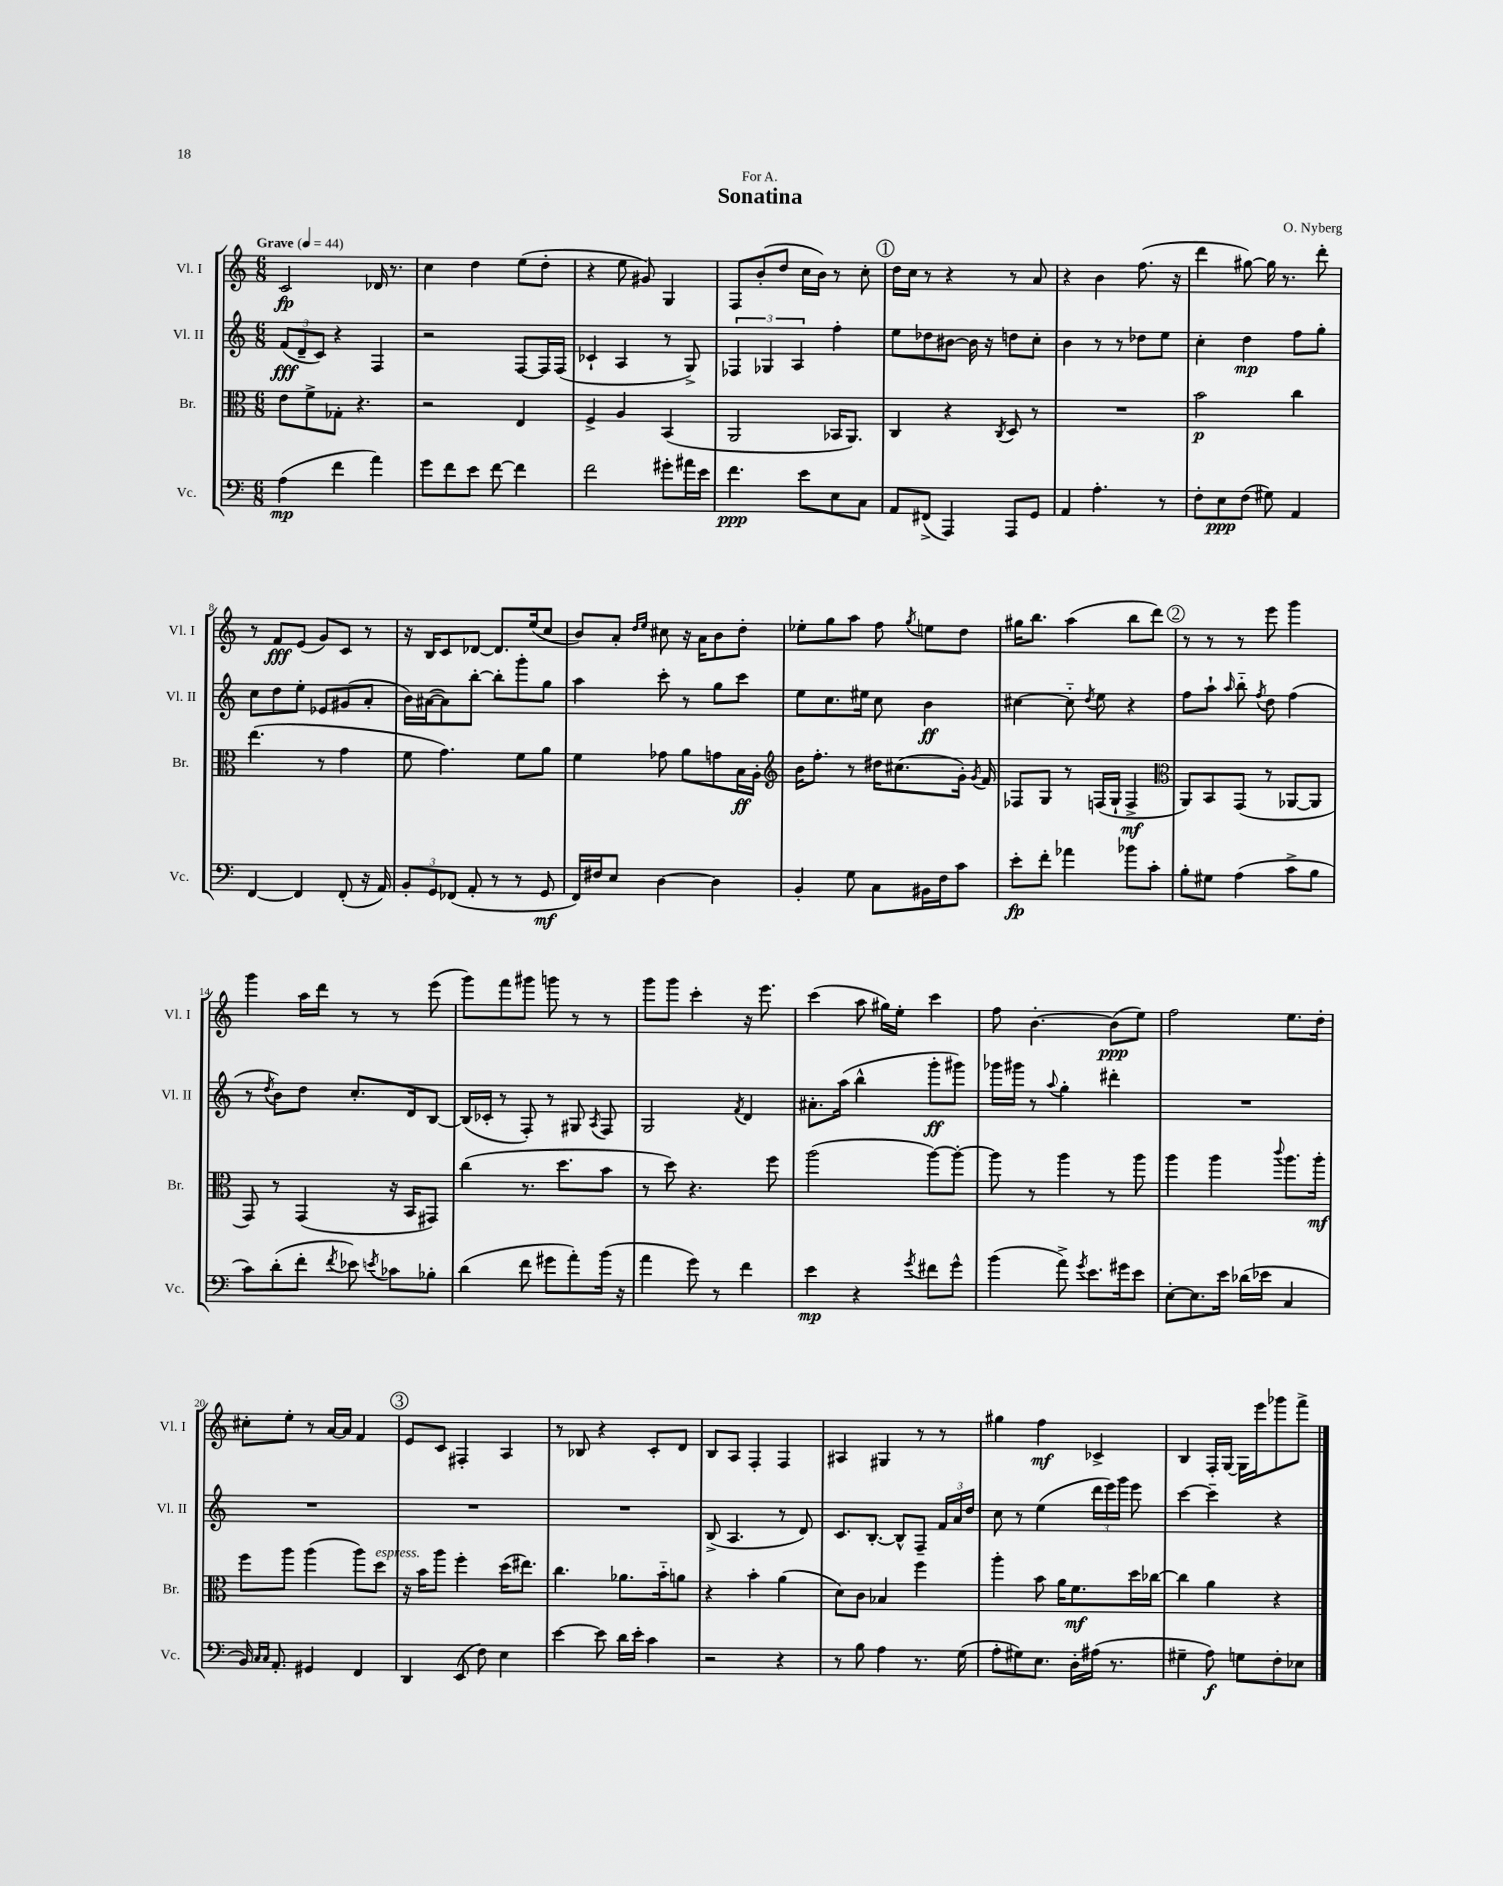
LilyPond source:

\header { title = "Sonatina" composer = "O. Nyberg" dedication = "For A." }
<<
\new StaffGroup <<
\new Staff = "s0" \with { instrumentName = "Vl. I" shortInstrumentName = "Vl. I" } {
    \clef treble \key c \major \numericTimeSignature \time 6/8 \tempo "Grave" 4 = 44
    \autoBeamOff c'2\fp des'16 r8. |
    c''4 d''4 e''8[( d''8]-. |
    r4 e''8 gis'8) g4 |
    f8[ b'8-.( d''8] c''16[ b'16]) r8 c''8-. |
    \mark \markup { \circle "1" } d''16[ c''16] r8 r4 r8 a'8 |
    r4 b'4 f''8.( r16 |
    d'''4 gis''8~) gis''16 r8. d'''8-. |
    r8 f'8[\fff e'8]( g'8[) c'8] r8 |
    r16 b16[ c'8 des'8]~ des'8.[ e''16( c''8] |
    b'8[) a'8]-. \grace { d''16[ e''16] } cis''8 r16 a'16[ b'8 d''8]-. |
    ees''8[-. g''8 a''8] f''8 \acciaccatura { g''8 } e''8[ d''8] |
    gis''16[ b''8.] a''4( b''8[ d'''8]) |
    \mark \markup { \circle "2" } r8 r8 r8 e'''8 g'''4 |
    g'''4 a''16[ d'''16] r8 r8 e'''8( |
    g'''8[) f'''8 gis'''8] g'''8 r8 r8 |
    g'''8[ g'''8] c'''4-. r16 e'''8. |
    c'''4( a''8 gis''16[) e''16]-. c'''4 |
    f''8 b'4.~-. b'8[\ppp( e''8]) |
    f''2 e''8.[ d''16]-. |
    cis''8[-. e''8]-. r8 a'16[~ a'16] f'4 |
    \mark \markup { \circle "3" } e'8[ c'8] fis4-. a4 |
    r8 bes8 r4 c'8[-. d'8] |
    b8[ a8] f4-. f4 |
    ais4 gis4 r8 r8 |
    gis''4 f''4\mf ces'4-> |
    b4 f16[-. g16]~ g16[ e'''16 ges'''8 f'''8]-> \bar "|." |
}
\new Staff = "s1" \with { instrumentName = "Vl. II" shortInstrumentName = "Vl. II" } {
    \clef treble \key c \major \numericTimeSignature \time 6/8
    \autoBeamOff \tuplet 3/2 { f'8[\fff( d'8-- c'8]) } r4 f4 |
    r2 f8[~ f16 f16]( |
    ces'4-! a4 r8 g8->) |
    \tuplet 3/2 { fes4 ges4 a4 } f''4-. |
    \mark \markup { \circle "1" } e''8[ des''8 bis'8]~ bis'16 r16 d''8[ c''8]-. |
    b'4 r8 r8 des''8[ e''8] |
    c''4-. d''4\mp f''8[ g''8]-. |
    c''8[ d''8 e''8]-. ees'8[ gis'8( a'8]-. |
    b'16[) ais'16~( ais'8) b''8]~-. b''8[-. g'''8-. g''8] |
    a''4 c'''8-. r8 g''8[ c'''8] |
    e''8[ c''8. eis''16] c''8 b'4\ff |
    cis''4~ cis''8-_ \acciaccatura { d''8 } e''8 r4 |
    \mark \markup { \circle "2" } f''8[ a''8]-! \grace { a''16 } b''8-_ \acciaccatura { f''8 } d''8 f''4( |
    r8 \acciaccatura { d''8 } b'8[) d''8] c''8.[-. d'16 b8]~ |
    b16[( ces'16]-. r8 f8-.) r8 gis8 \acciaccatura { a8 } f8 |
    g2 \acciaccatura { f'8 } d'4 |
    ais'8.[-. a''16]( b''4-^ g'''8[-.\ff gis'''8]) |
    ges'''16[ gis'''16] r8 \appoggiatura { a''8 } g''4-. dis'''4-. |
    R2. |
    R2. |
    \mark \markup { \circle "3" } R2. |
    R2. |
    b8->( a4. r8 d'8) |
    c'8.[ b8.]~-. b8[-^ f8]-- \tuplet 3/2 { f'16[ a'16 d''16] } |
    c''8 r8 e''4( \tuplet 3/2 { d'''16[ e'''16) g'''16] } e'''8 |
    c'''4~ c'''4-- r4 \bar "|." |
}
\new Staff = "s2" \with { instrumentName = "Br." shortInstrumentName = "Br." } {
    \clef alto \key c \major \numericTimeSignature \time 6/8
    \autoBeamOff e'8[ f'8-> ges8]-. r4. |
    r2 e4 |
    f4-> a4 b,4( |
    a,2 bes,16[ a,8.]) |
    \mark \markup { \circle "1" } c4 r4 \acciaccatura { c8 } d8 r8 |
    R2. |
    b'2\p c''4 |
    e''4.( r8 g'4 |
    f'8 g'4.) f'8[ a'8] |
    f'4 ges'8 a'8[ g'8 b16\ff a16]-. |
    \clef treble b'16[ f''8.]-. r8 dis''16[ cis''8.( g'16]-.) \acciaccatura { g'8 } f'16 |
    fes8[ g8] r8 f16[( g16]-! f4->\mf |
    \mark \markup { \circle "2" } \clef alto a,8[) b,8 g,8]( r8 aes,8[~ aes,8] |
    g,8) r8 g,4( r16 b,16[ gis,8]) |
    c''4( r8. d''8.[ b'8] |
    r8 d''8) r4. f''8 |
    a''2( a''8[~) a''8]~-. |
    a''8 r8 a''4 r8 a''8 |
    a''4 a''4 \appoggiatura { c'''8 } a''8.[ a''16]-.\mf |
    f''8[ a''8] a''4( a''8[) d''8]^\markup { \italic "espress." } |
    \mark \markup { \circle "3" } r16 b'16[ a''8] f''4-. d''16[( eis''8.]) |
    c''4. aes'8.[ b'16-_ a'8] |
    r4 b'4-. a'4( |
    d'8[) c'8] bes4 f''4 |
    a''4-. b'8 a'16[ f'8.\mf d''16 ces''16]~ |
    ces''4 a'4 r4 \bar "|." |
}
\new Staff = "s3" \with { instrumentName = "Vc." shortInstrumentName = "Vc." } {
    \clef bass \key c \major \numericTimeSignature \time 6/8
    \autoBeamOff a4\mp( f'4 a'4) |
    g'8[ f'8 e'8] f'8~ f'4 |
    f'2 gis'8[-. ais'16 e'16] |
    f'4.\ppp e'8[ e8 c8] |
    \mark \markup { \circle "1" } a,8[ fis,8]->( a,,4) a,,8[ g,8] |
    a,4 a4.-. r8 |
    f8[-. e8\ppp f8]( gis8) a,4 |
    f,4~ f,4 f,8-.( r16 a,16) |
    \tuplet 3/2 { b,8[-. g,8 fes,8]( } a,8-. r8 r8 g,8\mf |
    f,16[) fis16 e8] d4~ d4 |
    b,4-. g8 c8[ bis,16 f16 c'8] |
    e'8[-.\fp f'8]-. aes'4 bes'8[ c'8]-. |
    \mark \markup { \circle "2" } b8[-. gis8] a4( c'8[-> b8] |
    c'8[) d'8-.( f'8]-. \acciaccatura { f'8 } ees'8) \acciaccatura { e'8 } ces'8[ bes8]-. |
    d'4( f'8 gis'8[ a'8-.) b'16]( r16 |
    a'4 g'8) r8 f'4 |
    e'4\mp r4 \acciaccatura { g'8 } fis'8[ g'8]-^ |
    b'4( a'8->) \acciaccatura { g'8 } e'8.[ gis'16 e'8] |
    e8[~-. e8. e'16] des'16[( ees'16] c4 |
    b,16) \grace { c16[ c16] } a,8.-. gis,4 f,4 |
    \mark \markup { \circle "3" } d,4 e,8( f8) e4 |
    e'4~ e'8 d'16[ e'16]-. c'4 |
    r2 r4 |
    r8 b8 a4 r8. g16( |
    a8[-. gis8) e8.] d16[-. ais16]( r8. |
    gis4-- a8\f) g8[ f8-. ees8] \bar "|." |
}
>>
>>
